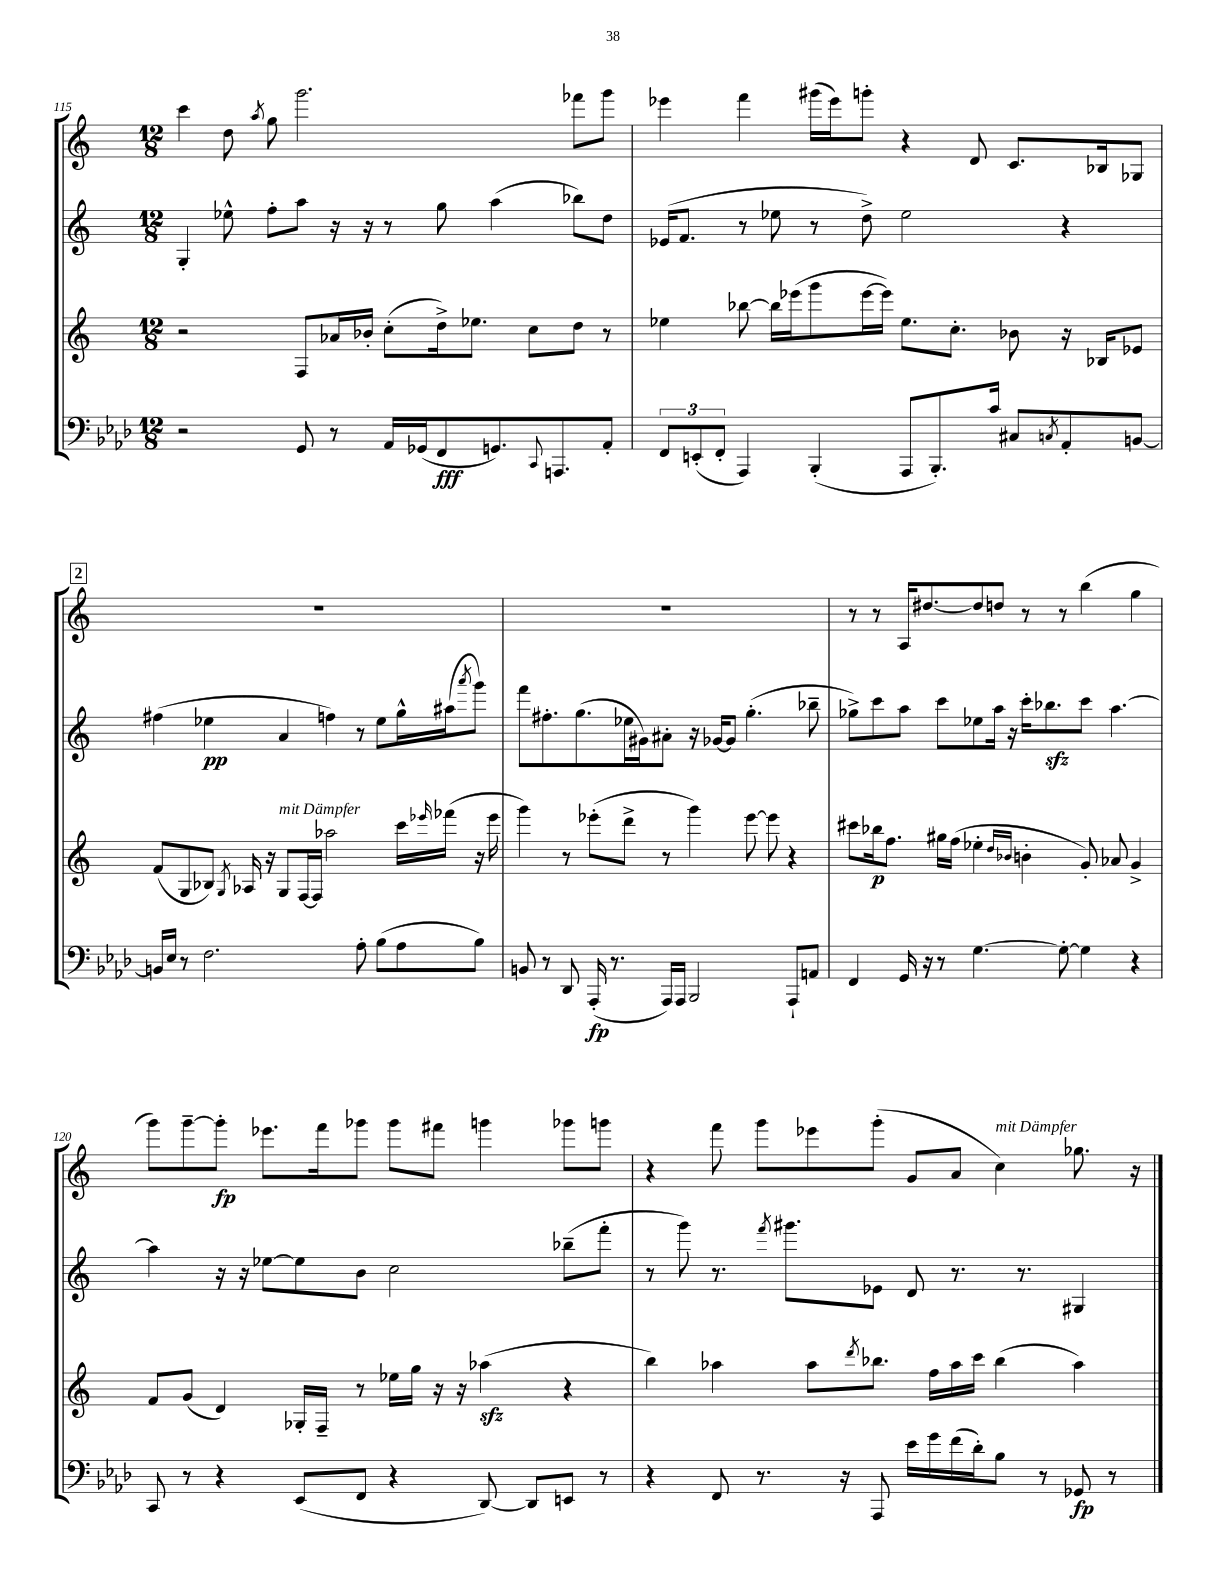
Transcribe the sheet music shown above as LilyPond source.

<<
\new StaffGroup <<
\new Staff = "s0" {
    \clef treble \key c \major \numericTimeSignature \time 12/8
    c'''4 d''8 \acciaccatura { a''8 } g''8 g'''2. fes'''8 g'''8 |
    ees'''4 f'''4 gis'''16( ees'''16) g'''8-. r4 d'8 c'8. bes16 ges8 |
    \mark \markup { \box "2" } R1. |
    R1. |
    r8 r8 a16 dis''8.~ dis''8 d''8 r8 r8 b''4( g''4 |
    g'''8) g'''8~-- g'''8-.\fp ees'''8. f'''16 ges'''8 ges'''8 fis'''8 g'''4 ges'''8 g'''8 |
    r4 f'''8 g'''8 ees'''8 g'''8-.( g'8 a'8 c''4^\markup { \italic "mit Dämpfer" }) ges''8. r16 \bar "|." |
}
\new Staff = "s1" {
    \clef treble \key c \major \numericTimeSignature \time 12/8
    g4-. ees''8-^ f''8-. a''8 r16 r16 r8 g''8 a''4( bes''8) d''8 |
    ees'16( f'8. r8 ees''8 r8 d''8->) ees''2 r4 |
    \mark \markup { \box "2" } fis''4( ees''4\pp a'4 f''4) r8 ees''8 g''16-^ ais''16( \acciaccatura { a'''8 } g'''8) |
    f'''8 fis''8.-. g''8.( ees''16 gis'16) ais'8-. r16 ges'16~ ges'8 g''4.-.( bes''8-- |
    ges''8->) c'''8 a''8 c'''8 ees''8 a''16 r16 c'''16-. bes''8.\sfz c'''8 a''4.~ |
    a''4 r16 r16 ees''8~ ees''8 b'8 c''2 bes''8--( f'''8-. |
    r8 g'''8) r8. \acciaccatura { f'''8 } gis'''8. ees'8 d'8 r8. r8. gis4 \bar "|." |
}
\new Staff = "s2" {
    \clef treble \key c \major \numericTimeSignature \time 12/8
    r2 f8 aes'16 bes'16-. c''8-.( d''16->) ees''8. c''8 d''8 r8 |
    ees''4 bes''8~ bes''16 ees'''16( g'''8 ees'''16~ ees'''16) ees''8. c''8.-. bes'8 r16 bes16 ees'8 |
    \mark \markup { \box "2" } f'8( g8 bes8) \acciaccatura { g8 } aes16 r16 g8^\markup { \italic "mit Dämpfer" } f16~ f16 aes''2 c'''16 \grace { ees'''16 } fes'''16( r16 ees'''16 |
    g'''4) r8 ees'''8-.( d'''8-> r8 g'''4) ees'''8~ ees'''8 r4 |
    cis'''8 bes''16\p f''8. gis''16 f''16( ees''4-. \grace { d''16 bes'16 } b'4-. g'8-.) aes'8 g'4-> |
    f'8 g'8( d'4) ges16-. f16-- r8 ees''16 g''16 r16 r16 aes''4\sfz( r4 |
    b''4) aes''4 aes''8 \acciaccatura { d'''8 } bes''8. f''16 aes''16 c'''16 bes''4( aes''4) \bar "|." |
}
\new Staff = "s3" {
    \clef bass \key aes \major \numericTimeSignature \time 12/8
    r2 g,8 r8 aes,16 ges,16( f,8\fff g,8.) \appoggiatura { c,8 } a,,8. aes,8-. |
    \tuplet 3/2 { f,8 e,8-.( f,8-. } aes,,4) bes,,4-.( aes,,8 bes,,8.-.) c'16 cis8 \acciaccatura { c8 } aes,8-. b,8~ |
    \mark \markup { \box "2" } b,16 ees16 r8 f2. aes8-. bes8( aes8 bes8) |
    b,8 r8 des,8 aes,,16-.\fp( r8. aes,,16) aes,,16 bes,,2 aes,,8-! a,8 |
    f,4 g,16 r16 r8 g4.~ g8~-. g4 r4 |
    c,8 r8 r4 ees,8( f,8 r4 des,8~) des,8 e,8 r8 |
    r4 f,8 r8. r16 aes,,8 ees'16 g'16 f'16( des'16-.) bes8 r8 ges,8\fp r8 \bar "|." |
}
>>
>>
\layout { \context { \Score currentBarNumber = #115 } }
